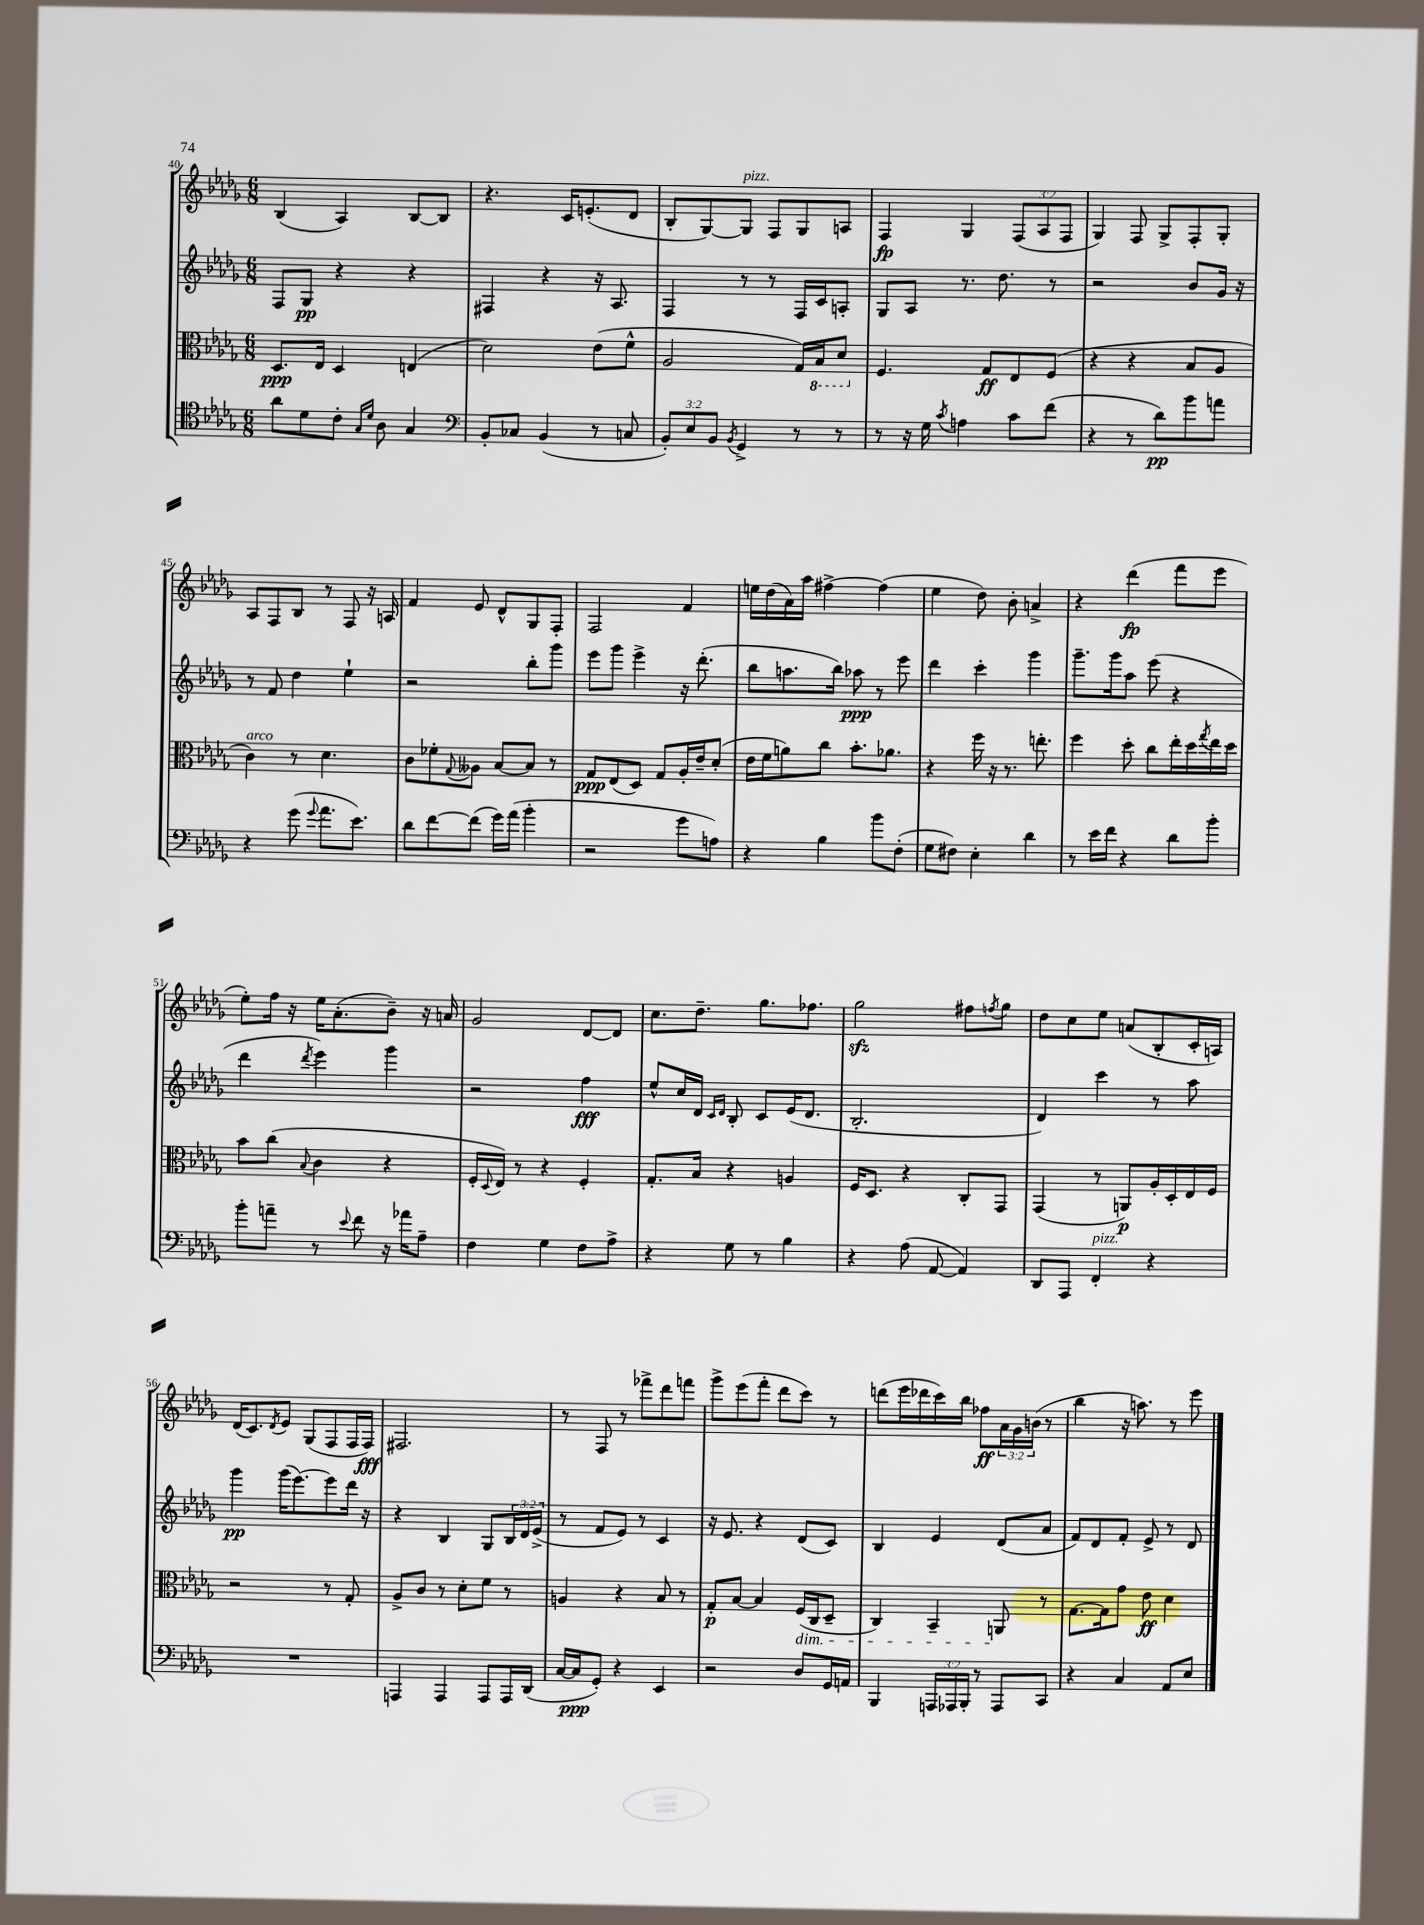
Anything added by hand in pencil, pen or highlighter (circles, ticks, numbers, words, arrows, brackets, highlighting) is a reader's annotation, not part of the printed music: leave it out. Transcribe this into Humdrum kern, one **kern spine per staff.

**kern	**dynam	**kern	**dynam	**kern	**dynam	**kern	**dynam
*part4	*part4	*part3	*part3	*part2	*part2	*part1	*part1
*staff4	*staff4	*staff3	*staff3	*staff2	*staff2	*staff1	*staff1
*clefC4	*	*clefC3	*	*clefG2	*	*clefG2	*
*k[b-e-a-d-g-]	*	*k[b-e-a-d-g-]	*	*k[b-e-a-d-g-]	*	*k[b-e-a-d-g-]	*
*M6/8	*	*M6/8	*	*M6/8	*	*M6/8	*
=40	=40	=40	=40	=40	=40	=40	=40
8a-\L	.	8.D-/L	ppp	8F/L	.	(4B-/	.
8d-\	.	.	.	8G-/J	pp	.	.
.	.	16E-/Jk	.	.	.	.	.
8c'\J	.	4D-/	.	4r	.	4A-/)	.
16qqG-/LL	.	.	.	.	.	.	.
16qqd-/JJ	.	.	.	.	.	.	.
8A-\	.	.	.	.	.	.	.
4G-/	.	(4En/	.	4r	.	[8B-/L	.
.	.	.	.	.	.	8B-/J]	.
=41	=41	=41	=41	=41	=41	=41	=41
*clefF4	*	*	*	*	*	*	*
8BB-'/L	.	2d-\)	.	4F#X/	.	4.r	.
8C-X/J	.	.	.	.	.	.	.
(4BB-/	.	.	.	4r	.	.	.
.	.	.	.	.	.	16c/KL	.
.	.	.	.	.	.	(8.en'/	.
8r	.	(8e-\L	.	16r	.	.	.
.	.	.	.	8.A-/	.	.	.
8Cn/	.	8f^^\J	.	.	.	8d-/J	.
=42	=42	=42	=42	=42	=42	=42	=42
12BB-'/L)	.	2A-/	.	4F/	.	8B-'/L	.
12E-/	.	.	.	.	.	.	.
.	.	.	.	.	.	[8G-/)	.
12BB-/J	.	.	.	.	.	.	.
8qBB-/	.	.	.	.	.	.	.
!	!	!	!	!	!	!LO:TX:a:i:t=pizz.	!
4GG-^/	.	.	.	8r	.	8G-/J]	.
.	.	.	.	8r	.	8F/L	.
8r	.	16G-/LL)	.	16F/LL	.	8G-/	.
*	*	*8ba	*	*	*	*	*
.	.	16BB-/J	.	16c/J	.	.	.
8r	.	8D-/J	.	8An'/J	.	8An/J	.
=43	=43	=43	=43	=43	=43	=43	=43
*	*	*X8ba	*	*	*	*	*
8r	.	4.F/	.	8G-/L	.	4F/	fp
16r	.	.	.	8A-/J	.	.	.
16G-\	.	.	.	.	.	.	.
8qc/	.	.	.	.	.	.	.
4An\	.	.	.	8.r	.	4G-/	.
.	.	8G-/L	ff	.	.	.	.
.	.	.	.	8.dd-\	.	.	.
8c\L	.	8E-/	.	.	.	(12F/L	.
.	.	.	.	.	.	12A-/	.
(8f\J	.	(8F/J	.	8r	.	.	.
.	.	.	.	.	.	12F/J	.
=44	=44	=44	=44	=44	=44	=44	=44
4r	.	4r	.	2r	.	4G-/)	.
8r	.	4r	.	.	.	8F/	.
8d-\L)	pp	.	.	.	.	8G-^/L	.
8b-\	.	8B-/L	.	8b-/L	.	8F'/	.
8an\J	.	8A-/J	.	16g-/Jk	.	8G-'/J	.
.	.	.	.	16r	.	.	.
!!LO:LB:g=z
=45	=45	=45	=45	=45	=45	=45	=45
!	!	!LO:TX:a:i:t=arco	!	!	!	!	!
4r	.	4c\)	.	8r	.	8A-/L	.
.	.	.	.	8f/	.	8F/	.
(8g-\	.	8r	.	4dd-\	.	8B-/J	.
8qqg-/	.	.	.	.	.	.	.
8.a-\L	.	4.d-\	.	.	.	8r	.
.	.	.	.	4ee-`\	.	8F/	.
8.e-\J)	.	.	.	.	.	.	.
.	.	.	.	.	.	16r	.
.	.	.	.	.	.	16An/	.
=46	=46	=46	=46	=46	=46	=46	=46
8d-\L	.	8c\L	.	2r	.	4f/	.
[8f\	.	8f-X'\	.	.	.	.	.
.	.	8qqG-/	.	.	.	.	.
(8f\J]	.	8A--X\J	.	.	.	8e-/	.
16g-\LL)	.	[8B-/L	.	.	.	8d-^^/L	.
(16a-\JJ	.	.	.	.	.	.	.
4b-'\	.	8B-/J]	.	8bb-'\L	.	8G-/	.
.	.	8r	.	8ggg-\J	.	8F'/J	.
=47	=47	=47	=47	=47	=47	=47	=47
2r	.	8G-/L	ppp	8eee-\L	.	2F/	.
.	.	(8E-/	.	8ggg-\J	.	.	.
.	.	8D-/J)	.	4eee-^\	.	.	.
.	.	8G-/L	.	.	.	.	.
8g-\L	.	16A-'/L	.	16r	.	4f/	.
.	.	16e-~/J	.	(8.ddd-'\	.	.	.
8An\J)	.	(8d-'/J	.	.	.	.	.
=48	=48	=48	=48	=48	=48	=48	=48
4r	.	16e-\LL	.	8bb-\L	.	16een\LL	.
.	.	16f\J	.	.	.	(16dd-\	.
.	.	8an\)	.	8.aan\	.	16a-\)	.
.	.	.	.	.	.	16aa-\JJ	.
4B-\	.	8cc\J	.	.	.	[4ff#X^\	.
.	.	.	.	16bb-\Jk)	.	.	.
.	.	8.b-'\L	.	8aa-X\	ppp	.	.
8b-\L	.	.	.	8r	.	(4ff#\]	.
.	.	8.a-X\J	.	.	.	.	.
(8F'\J	.	.	.	8eee-\	.	.	.
=49	=49	=49	=49	=49	=49	=49	=49
8G-\L	.	4r	.	4ddd-\	.	4ee-\	.
8F#X\J)	.	.	.	.	.	.	.
4E-'\	.	16ff\	.	4ccc'\	.	8dd-\)	.
.	.	16r	.	.	.	.	.
.	.	8.r	.	.	.	8b-'\	.
4d-\	.	.	.	4ggg-\	.	4an^/	.
.	.	8.een'\	.	.	.	.	.
=50	=50	=50	=50	=50	=50	=50	=50
8r	.	4ff\	.	8.ggg-~\L	.	4r	.
16e-\LL	.	.	.	.	.	.	.
16f\JJ	.	.	.	16ggg-\k	.	.	.
4r	.	8dd-'\	.	8aa-\J	.	(4ddd-\	fp
.	.	8cc\L	.	(8eee-\	.	.	.
8d-\L	.	16ee-'\L	.	4r	.	8fff\L	.
.	.	16dd-\	.	.	.	.	.
.	.	8qgg-/	.	.	.	.	.
8b-'\J	.	16ee-\	.	.	.	8eee-\J	.
.	.	16dd-\JJ	.	.	.	.	.
!!LO:LB:g=z
=51	=51	=51	=51	=51	=51	=51	=51
8b-'\L	.	8b-\L	.	4ddd-\	.	8ee-'\L)	.
8an~\J	.	(8cc\J	.	.	.	16ff\Jk	.
.	.	.	.	.	.	16r	.
.	.	8qqB-/	.	8qddd-/	.	.	.
8r	.	4c\	.	4eee-\)	.	16ee-\KL	.
.	.	.	.	.	.	(8.a-'\	.
8qqe-/	.	.	.	.	.	.	.
8f\	.	.	.	.	.	.	.
16r	.	4r	.	4ggg-\	.	8b-~\J)	.
16a-X\KL	.	.	.	.	.	.	.
8A-~\J	.	.	.	.	.	16r	.
.	.	.	.	.	.	16an/	.
=52	=52	=52	=52	=52	=52	=52	=52
4F\	.	16F'/LL	.	2r	.	2g-/	.
.	.	8qqD-/	.	.	.	.	.
.	.	16E-/JJ)	.	.	.	.	.
.	.	8r	.	.	.	.	.
4G-\	.	4r	.	.	.	.	.
8F\L	.	4F'/	.	4ff\	fff	[8d-/L	.
8A-^\J	.	.	.	.	.	8d-/J]	.
=53	=53	=53	=53	=53	=53	=53	=53
4r	.	8.G-'/L	.	8ee-^^/L	.	8.cc\L	.
.	.	.	.	16cc/L	.	.	.
.	.	16B-/Jk	.	16d-/JJ	.	8.dd-~\J	.
.	.	.	.	16qqc/LL	.	.	.
.	.	.	.	16qqd-/JJ	.	.	.
8G-\	.	4r	.	8B-'/	.	.	.
8r	.	.	.	8c/L	.	8.gg-\L	.
4B-\	.	4An/	.	(16e-/K	.	.	.
.	.	.	.	8.d-/J	.	8.ff-X\J	.
=54	=54	=54	=54	=54	=54	=54	=54
4r	.	16F/KL	.	2.B-'/	.	2gg-zz\	.
.	.	8.D-/J	.	.	.	.	.
(8A-\	.	4r	.	.	.	.	.
[8AA-/	.	.	.	.	.	.	.
4AA-/])	.	8C'/L	.	.	.	8ff#X\L	.
.	.	.	.	.	.	8qffn/	.
.	.	8GG-/J	.	.	.	8gg-\J	.
=55	=55	=55	=55	=55	=55	=55	=55
8DD-/L	.	(4GG-/	.	4d-/)	.	8dd-\L	.
8AAA-/J	.	.	.	.	.	8cc\	.
!LO:TX:a:i:t=pizz.	!	!	!	!	!	!	!
4FF'/	.	8r	.	4ccc\	.	8ee-\J	.
.	.	8AAn/L)	p	.	.	(8an/L	.
4r	.	16A-'/L	.	8r	.	8B-'/	.
.	.	16D-'/	.	.	.	.	.
.	.	16E-/	.	8aa-\	.	16c'/L	.
.	.	16F/JJ	.	.	.	16An/JJ)	.
!!LO:LB:g=z
=56	=56	=56	=56	=56	=56	=56	=56
2.r	.	2r	.	4ggg-\	pp	(16d-/KL	.
.	.	.	.	.	.	8.c/)	.
.	.	.	.	.	.	8qd-/	.
.	.	.	.	(16ggg-\KL	.	8e-/J	.
.	.	.	.	[8.eee-\)	.	.	.
.	.	.	.	.	.	(8G-/L	.
.	.	8r	.	8eee-\]	.	8F/	.
.	.	8G-'/	.	16ddd-\Jk	.	16F/L	.
.	.	.	.	16r	.	16F/JJ)	fff
=57	=57	=57	=57	=57	=57	=57	=57
4AAAn/	.	8A-^/L	.	4r	.	2.F#X/	.
.	.	8c/J	.	.	.	.	.
4AAA/	.	8r	.	4B-/	.	.	.
.	.	8d-'\L	.	.	.	.	.
8AAA/L	.	8f\J	.	8G-/L	.	.	.
16AAA/L	.	8r	.	24B-/L	.	.	.
.	.	.	.	24d-/	.	.	.
(16DD-/JJ	.	.	.	.	.	.	.
.	.	.	.	(24e-^/JJ	.	.	.
=58	=58	=58	=58	=58	=58	=58	=58
[16C/LL	.	4An/	.	8r	.	8r	.
16C/J]	ppp	.	.	.	.	.	.
8GG-'/J)	.	.	.	8f/L	.	8F/	.
4r	.	4r	.	8e-/J)	.	8r	.
.	.	.	.	8r	.	8fff-X^\L	.
4EE-/	.	8B-/	.	4c/	.	8ddd-\	.
.	.	8r	.	.	.	8fffn\J	.
=59	=59	=59	=59	=59	=59	=59	=59
2r	.	8G-'/L	p	16r	.	8ggg-^\L	.
.	.	.	.	8.e-/	.	.	.
.	.	[8B-/J	.	.	.	(8eee-\	.
.	.	4B-/]	.	4r	.	8fff'\J	.
.	.	.	.	.	.	8ddd-\L	.
!	!	!LO:TX:b:i:t=dim.	!	!	!	!	!
8D-/L	.	(16F/LL	.	(8d-/L	.	8ccc\J)	.
.	.	16C/J	.	.	.	.	.
16GG-/L	.	8D-~/J	.	8c/J)	.	8r	.
16AAn/JJ	.	.	.	.	.	.	.
=60	=60	=60	=60	=60	=60	=60	=60
4BBB-/	.	4C/)	.	4B-/	.	(8dddn\L	.
.	.	.	.	.	.	16eee-\L	.
.	.	.	.	.	.	16ddd-X\	.
24AAAn/LL	.	4BB-~/	.	4e-/	.	16ccc\)	.
24AAA-X/	.	.	.	.	.	.	.
.	.	.	.	.	.	16bb-\JJ	.
24BBB-'/JJ	.	.	.	.	.	.	.
8r	.	.	.	.	.	8ff-X\L	ff
8AAA-/L	.	8AAn/	.	(8d-/L	.	24a-\L	.
.	.	.	.	.	.	24g-\	.
.	.	.	.	.	.	(24bn\JJ	.
8CC/J	.	8r	.	8a-/J	.	8r	.
=61	=61	=61	=61	=61	=61	=61	=61
4r	.	[8.G-\L	.	8f/L)	.	4bb-\	.
.	.	.	.	8d-/	.	.	.
.	.	16G-\k]	.	.	.	.	.
4C/	.	8g-\J	.	8f'/J	.	16r	.
.	.	.	.	.	.	8.aan\)	.
.	.	8e-\	ff	8e-^/	.	.	.
8AA-/L	.	4d-\	.	8r	.	8r	.
8E-/J	.	.	.	8d-/	.	8eee-\	.
==	==	==	==	==	==	==	==
*-	*-	*-	*-	*-	*-	*-	*-
